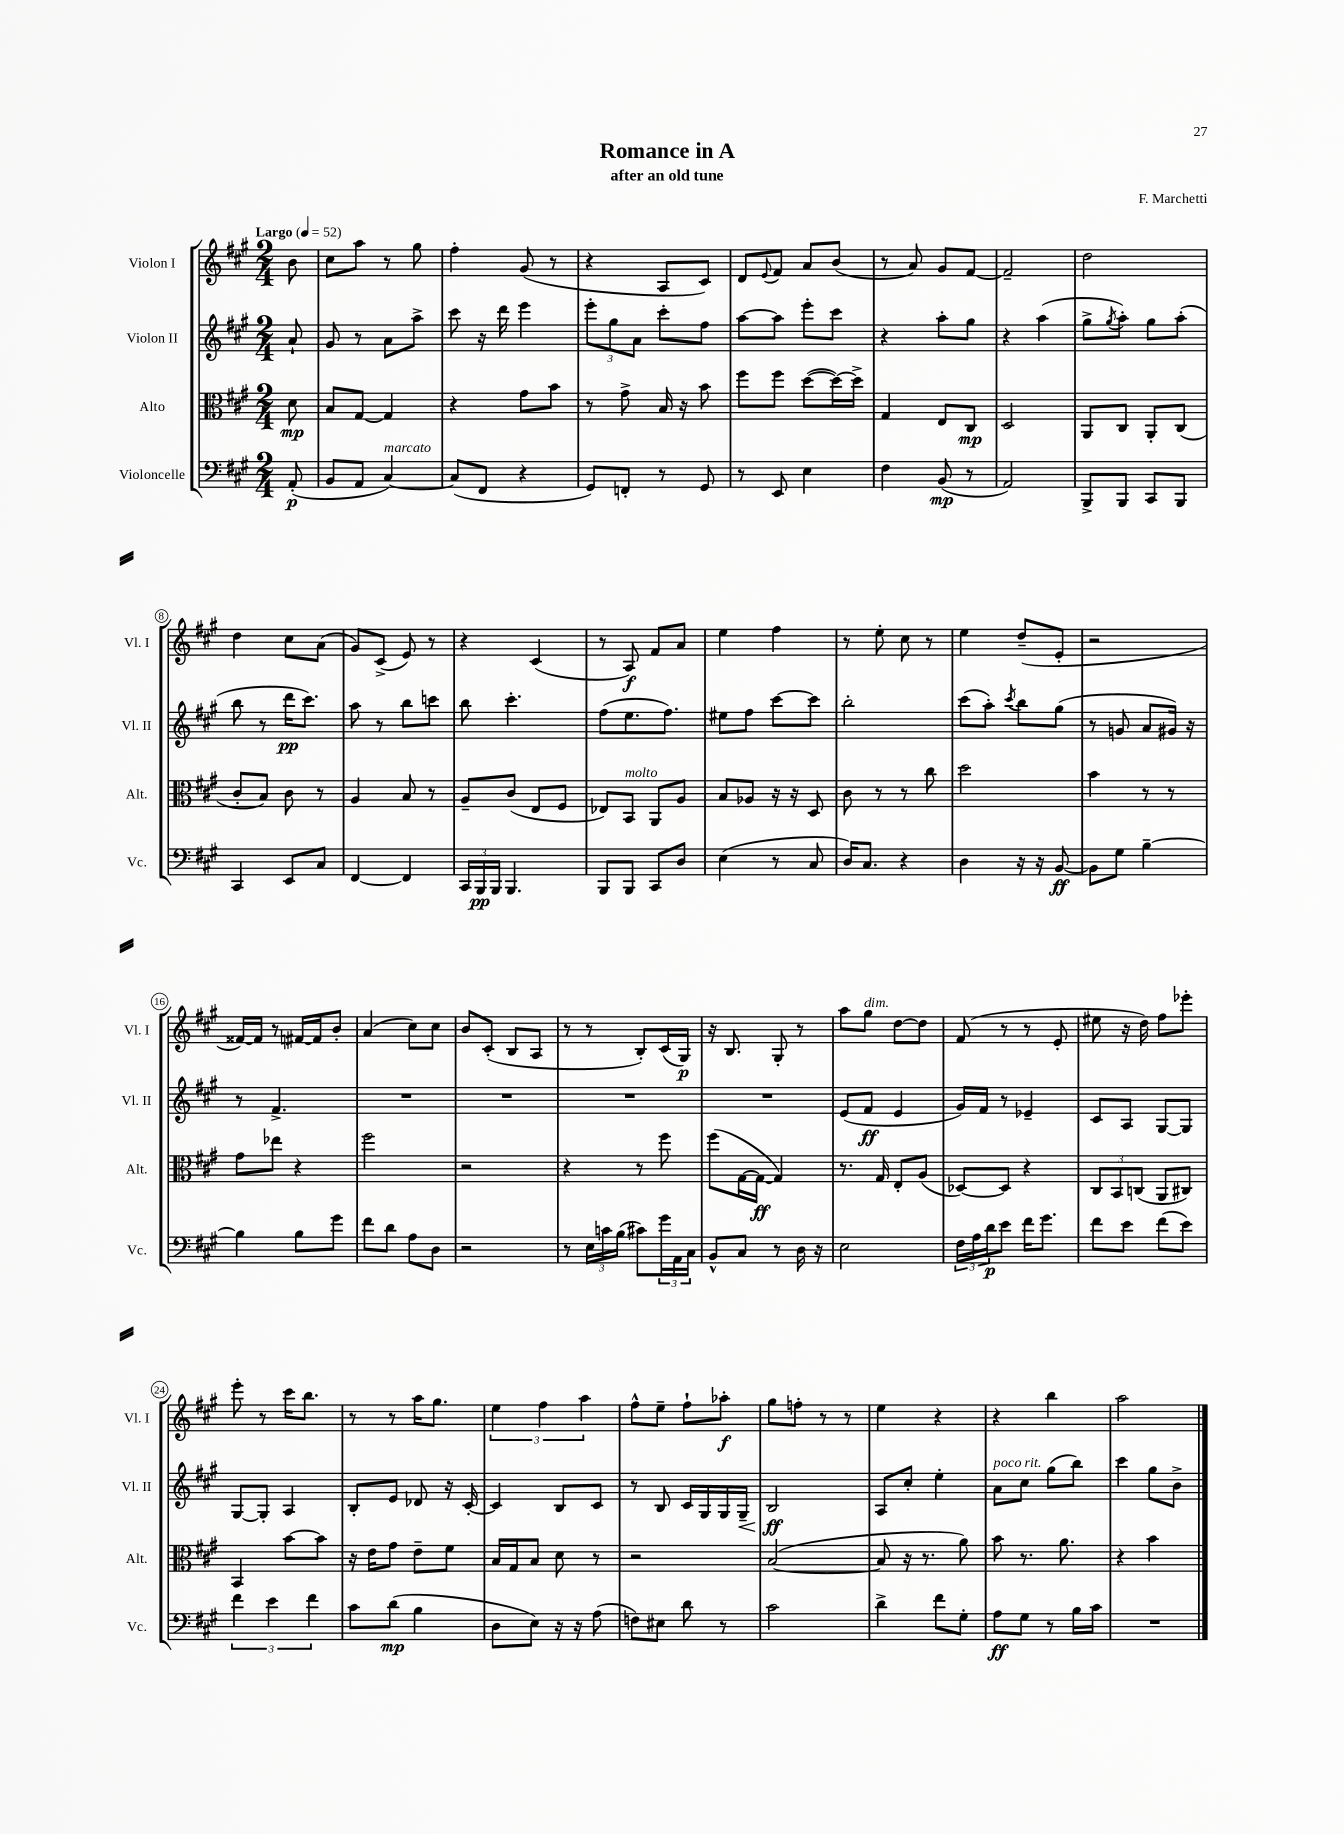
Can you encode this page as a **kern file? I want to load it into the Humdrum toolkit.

**kern	**kern	**kern	**kern
*staff4	*staff3	*staff2	*staff1
*clefF4	*clefC3	*clefG2	*clefG2
*k[f#c#g#]	*k[f#c#g#]	*k[f#c#g#]	*k[f#c#g#]
*M2/4	*M2/4	*M2/4	*M2/4
*MM52	*MM52	*MM52	*MM52
(8AA'	8d	8a`	8b
=	=	=	=
8BB	8B	8g#	8cc#
8AA	[8G#	8r	8aa
[4C#)	4G#]	8a	8r
.	.	8aa^	8gg#
=	=	=	=
(8C#]	4r	8ccc#	4ff#'
8FF#	.	16r	.
.	.	16ddd	.
4r	8g#	4eee	(8g#
.	8b	.	8r
=	=	=	=
8GG#)	8r	12eee'	4r
.	.	12gg#	.
8FF'	8g#^	.	.
.	.	12a	.
8r	16B	8ccc#'	8A
.	16r	.	.
8GG#	8b	8ff#	8c#)
=	=	=	=
8r	8ff#	[8aa	8d
.	.	.	8qqe
8EE	8ff#	8aa]	8f#
4E	([8dd	8eee'	8a
.	16dd_)	8ccc#	(8b
.	16dd^]	.	.
=	=	=	=
4F#	4G#	4r	8r
.	.	.	8a)
(8BB	8E	8aa'	8g#
8r	8C#	8gg#	[8f#
=	=	=	=
2AA)	2D	4r	2f#~]
.	.	(4aa	.
=	=	=	=
8BBB^	8AA	8gg#^	2dd
.	.	8qgg#	.
8BBB	8C#	8aa')	.
8CC#	8AA'	8gg#	.
8BBB	(8C#	(8aa'	.
=	=	=	=
4CC#	8c#'	8bb	4dd
.	8B)	8r	.
8EE	8c#	16ddd	8cc#
.	.	8.ccc#)	.
8C#	8r	.	(8a
=	=	=	=
[4FF#	4A	8aa	8g#)
.	.	8r	(8c#^
4FF#]	8B	8bb	8e)
.	8r	8ccc	8r
=	=	=	=
24CC#	8A~	8bb	4r
24BBB	.	.	.
24BBB	.	.	.
4.BBB	(8c#	4.ccc#'	.
.	8E	.	(4c#
.	8F#	.	.
=	=	=	=
8BBB	8E-)	(8ff#	8r
8BBB	8BB	8.ee	8A)
8CC#	8AA	.	8f#
.	.	8.ff#)	.
8D	8A	.	8a
=	=	=	=
(4E	8B	8ee#	4ee
.	8A-	8ff#	.
8r	16r	[8ccc#	4ff#
.	16r	.	.
8C#	8D	8ccc#]	.
=	=	=	=
16D)	8c#	2bb'	8r
8.C#	.	.	.
.	8r	.	8ee'
4r	8r	.	8cc#
.	8cc#	.	8r
=	=	=	=
4D	2dd	(8ccc#	4ee
.	.	8aa')	.
.	.	8qccc#	.
16r	.	8bb	(8dd~
16r	.	.	.
[8BB	.	(8gg#	8e'
=	=	=	=
8BB]	4b	8r	2r
8G#	.	8g	.
[4B~	8r	8a	.
.	8r	16g#)	.
.	.	16r	.
=	=	=	=
4B]	8g#	8r	[16f##)
.	.	.	16f##]
.	8ee-	4.f#^	8r
8B	4r	.	[16f#
.	.	.	16f#]
8g#	.	.	8b'
=	=	=	=
8f#	2ff#	2r	(4a
8d	.	.	.
8A	.	.	8cc#)
8D	.	.	8cc#
=	=	=	=
2r	2r	2r	8b
.	.	.	(8c#'
.	.	.	8B
.	.	.	8A
=	=	=	=
8r	4r	2r	8r
24E	.	.	8r
24c	.	.	.
(24B	.	.	.
8c#)	8r	.	8B')
24g#	8ff#	.	(16c#
24AA	.	.	.
.	.	.	16G#)
24C#	.	.	.
=	=	=	=
8BB^^	(8ff#	2r	16r
.	.	.	8.B
8C#	[16G#	.	.
.	16G#_	.	.
8r	4G#])	.	8G#'
16D	.	.	8r
16r	.	.	.
=	=	=	=
2E	8.r	(8e	8aa
.	.	8f#	8gg#
.	16G#	.	.
.	8E'	4e	[8dd
.	(8A	.	8dd]
=	=	=	=
24F#	[8D-)	16g#)	(8f#
24A	.	.	.
.	.	16f#	.
24d	.	.	.
8e	8D-]	8r	8r
16f#	4r	4e-~	8r
8.g#	.	.	.
.	.	.	8e'
=	=	=	=
8f#	12C#	8c#	8ee#
.	12BB	.	.
8e	.	8A	16r
.	(12C	.	.
.	.	.	16dd)
(8f#	8AA	[8G#	8ff#
8e)	8C#)	8G#]	8eee-'
=	=	=	=
6f#	4BB	[8G#	8eee'
.	.	8G#']	8r
6e	.	.	.
.	[8b	4A	16ccc#
.	.	.	8.bb
6f#	.	.	.
.	8b]	.	.
=	=	=	=
8c#	16r	8B'	8r
.	16e	.	.
(8d	8g#	8e	8r
4B	8e~	8d-	16aa
.	.	.	8.gg#
.	8f#	16r	.
.	.	[16c#'	.
=	=	=	=
8D	16B	4c#]	6ee
.	16G#	.	.
8E)	8B	.	.
.	.	.	6ff#
16r	8d	8B	.
16r	.	.	.
.	.	.	6aa
(8A	8r	8c#	.
=	=	=	=
8F)	2r	8r	8ff#^^
8E#	.	8B	8ee~
8d	.	16c#	8ff#`
.	.	16G#	.
8r	.	16G#	8aa-'
.	.	16G#~	.
=	=	=	=
2c#	([2B	2B	8gg#
.	.	.	8ff'
.	.	.	8r
.	.	.	8r
=	=	=	=
4d^	8B]	8A	4ee
.	16r	8cc#'	.
.	8.r	.	.
8f#	.	4ee'	4r
8G#'	8a)	.	.
=	=	=	=
8A	8b	8a	4r
8G#	8.r	8cc#	.
8r	.	(8gg#	4bb
.	8.a	.	.
16B	.	8bb)	.
16c#	.	.	.
=	=	=	=
2r	4r	4ccc#	2aa
.	4b	8gg#	.
.	.	8b^	.
==	==	==	==
*-	*-	*-	*-
